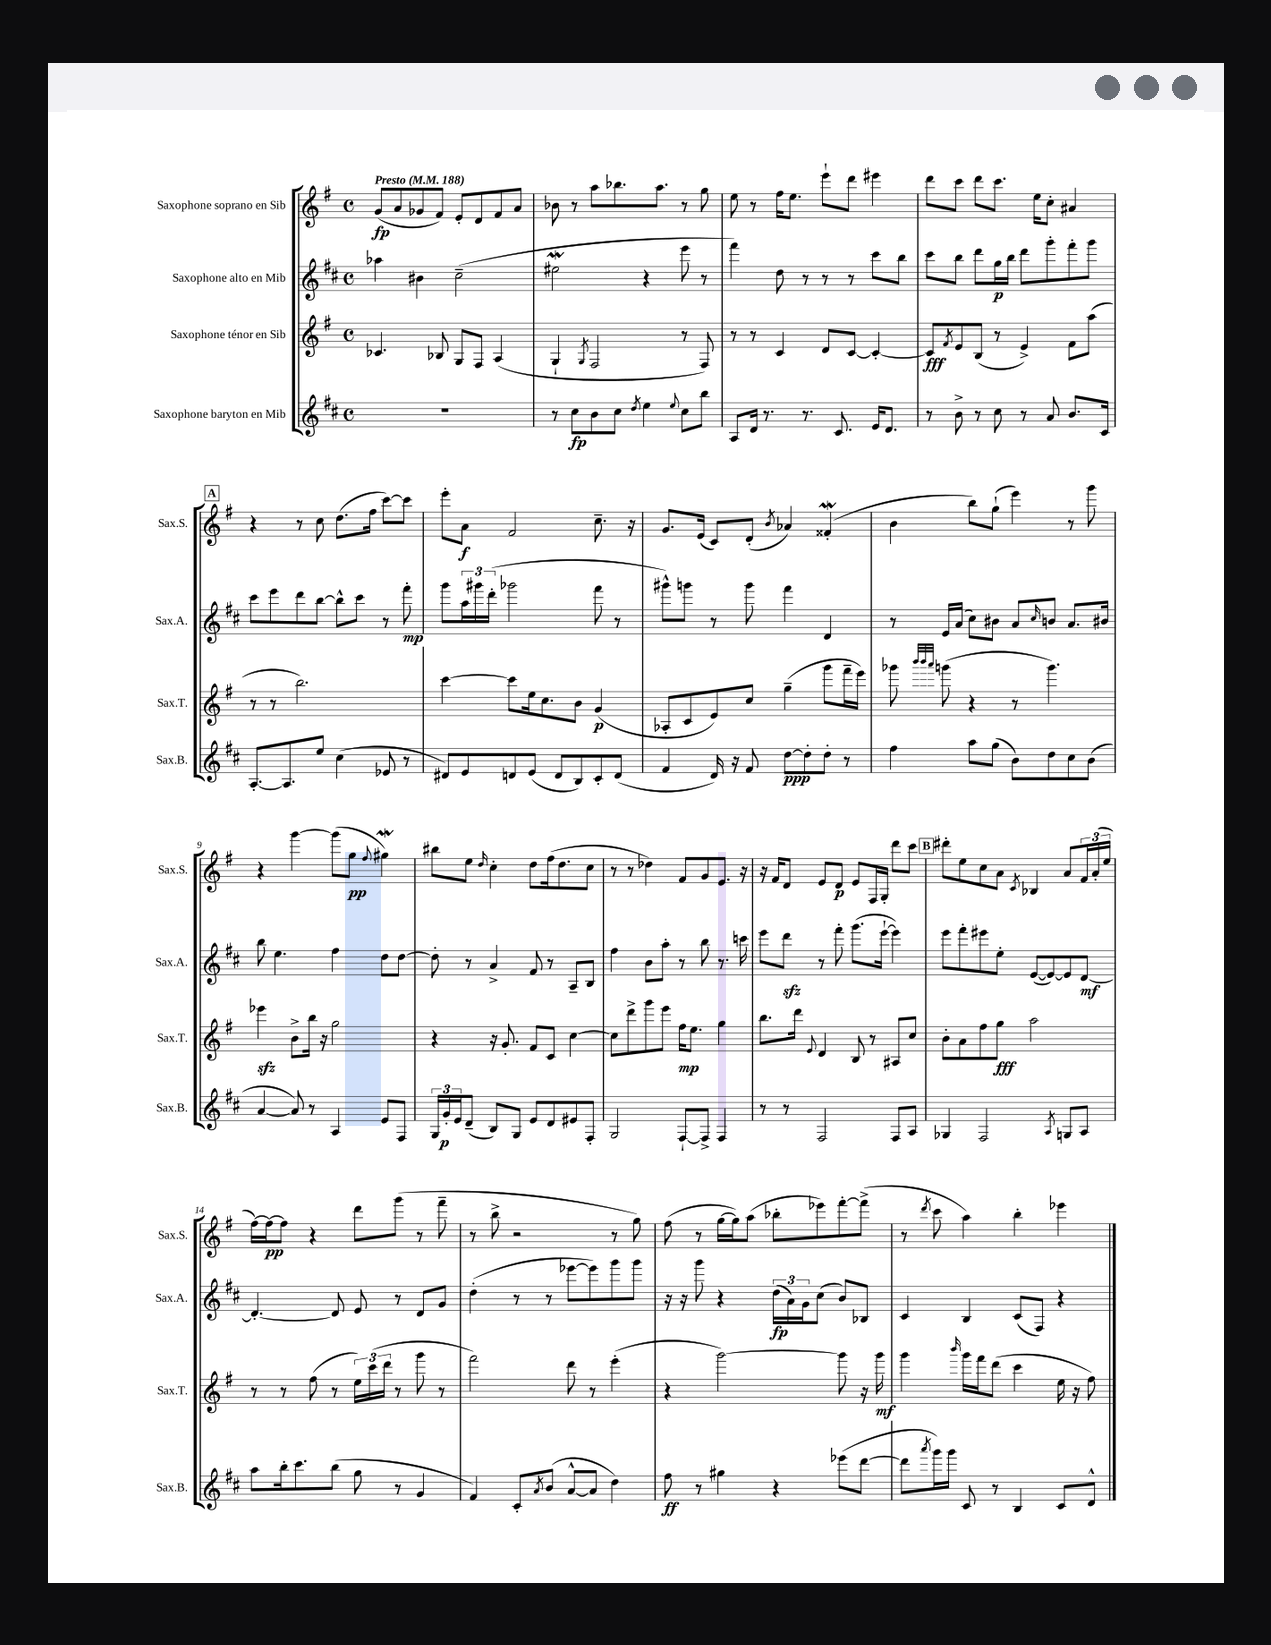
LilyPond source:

<<
\new StaffGroup <<
\new Staff = "s0" \with { instrumentName = "Saxophone soprano en Sib" shortInstrumentName = "Sax.S." } {
    \clef treble \key g \major \defaultTimeSignature \time 4/4 \tempo "Presto" 4 = 188
    g'8\fp( a'8 ges'8 fis'8) e'8-. d'8 fis'8 a'8 |
    bes'8 r8 a''8 bes''8. a''8. r8 g''8 |
    e''8 r8 fis''16 e''8. e'''8-! d'''8 eis'''4 |
    d'''8 c'''8 d'''8 c'''8. e''16 c''8-. ais'4 |
    \mark \markup { \box "A" } r4 r8 c''8 d''8.( fis''16 c'''8~) c'''8 |
    e'''8-. a'8\f fis'2 c''8.-- r16 |
    g'8. e'16( c'8) d'8-.( \acciaccatura { b'8 } aes'4) fisis'4-.\mordent( |
    b'4 b''8) g''8-!( e'''4) r8 g'''8 |
    r4 g'''4~ g'''8( g''8\pp \appoggiatura { fis''8 } gis''4\mordent) |
    bis''8 e''8 \grace { d''16 } c''4-. d''8 fis''16( d''8. c''8 |
    r8 r8 des''4) fis'8 g'8 e'8. r16 |
    r16 fis'16 d'8 e'8 d'8\p e'8 fis16 g16-. d'''8 c'''8 |
    \mark \markup { \box "B" } dis'''8-. e''8 c''8 a'8 \acciaccatura { c'8 } bes4 a'8 \tuplet 3/2 { fis'16 a'16-.( e''16 } |
    fis''16~) fis''16~\pp fis''8 r4 d'''8 g'''8( r8 fis'''8-- |
    r8 b''8-> r2 r8 g''8) |
    fis''8( r8 g''16~ g''16) a''8( bes''8-. ees'''8) fis'''8~-. fis'''8->( |
    r8 \acciaccatura { d'''8 } c'''8 a''4) b''4-. ees'''4 \bar "|." |
}
\new Staff = "s1" \with { instrumentName = "Saxophone alto en Mib" shortInstrumentName = "Sax.A." } {
    \clef treble \key d \major \defaultTimeSignature \time 4/4
    aes''4 bis'4 cis''2--( |
    eis''2\mordent r4 e'''8 r8 |
    fis'''4) d''8 r8 r8 r8 cis'''8 b''8 |
    cis'''8 b''8 d'''8 g''16\p b''16 d'''8 g'''8-. fis'''8-. g'''8 |
    \mark \markup { \box "A" } cis'''8 e'''8 d'''8 b''8~ b''8-^ cis'''8 r8 fis'''8-.\mp |
    g'''8 \tuplet 3/2 { a''16 gis'''16 d'''16-.( } ges'''2 fis'''8 r8 |
    gis'''8-^) g'''8 r8 g'''8 fis'''4 d'4 |
    r8 e'16 a'16( cis''8) bis'8 a'8 \grace { cis''16 } b'8 a'8. bis'16 |
    b''8 e''4. fis''4 d''8 d''8~ |
    d''8-. r8 a'4-> fis'8 r8 a8-- b8 |
    fis''4 b'8 a''8-. r8 b''8 r8. c'''16 |
    e'''8 d'''8\sfz r8 fis'''8-. g'''8.( e'''16~-! e'''4) |
    \mark \markup { \box "B" } e'''8 fis'''8-. eis'''8 e''8-. e'8~( e'8~) e'8 d'8~\mf |
    d'4.~-. d'8 e'8 r8 d'8 g'8 |
    d''4-.( r8 r8 ees'''8~ ees'''8) g'''8 g'''8 |
    r16 r16 g'''8 r4 \tuplet 3/2 { d''16\fp( a'16) g'16 } cis''8( b'8) bes8 |
    cis'4 b4 cis'8( fis8) r4 \bar "|." |
}
\new Staff = "s2" \with { instrumentName = "Saxophone ténor en Sib" shortInstrumentName = "Sax.T." } {
    \clef treble \key g \major \defaultTimeSignature \time 4/4
    ces'4. bes8 g8 fis8 a4( |
    g4-! \acciaccatura { g8 } fis2 r8 fis8) |
    r8 r8 c'4 d'8 c'8~ c'4~-. |
    c'8\fff \acciaccatura { fis'8 } e'8 b8( r8 e'4->) fis'8 a''8( |
    \mark \markup { \box "A" } r8 r8 b''2.) |
    c'''4~ c'''8 e''16 c''8. b'8 g'4\p( |
    aes8-. c'8 e'8) c''8 g''4--( g'''8 fis'''16-- e'''16) |
    ges'''8 \grace { b'''32 b'''32 a'''32 } g'''8( r4 r8 g'''4.) |
    ees'''4\sfz b'8-> b''16 r16 g''2 |
    r4 r16 g'8.-. fis'8 c'8 c''4~ |
    c''8 d'''8-> g'''8 e'''8 fis''16\mp e''8. g''4 |
    b''8. d'''16 \appoggiatura { e'8 } d'4 b8 r8 ais8 c''8 |
    \mark \markup { \box "B" } b'8-. a'8 fis''8 g''8\fff a''2 |
    r8 r8 fis''8( r8 \tuplet 3/2 { e''16) c'''16( d'''16 } r8 g'''8 r8 |
    fis'''2) d'''8 r8 e'''4-.( |
    r4 g'''2~) g'''8 r16 g'''16\mf |
    g'''4 \grace { b'''16 } g'''16 fis'''16 d'''8( c'''4 e''16 r16 fis''8) \bar "|." |
}
\new Staff = "s3" \with { instrumentName = "Saxophone baryton en Mib" shortInstrumentName = "Sax.B." } {
    \clef treble \key d \major \defaultTimeSignature \time 4/4
    R1 |
    r8 cis''8\fp b'8 cis''8 \acciaccatura { d''8 } e''4 \appoggiatura { e''8 } cis''8 b''8 |
    a8 d'16 r8. r8. cis'8. e'16 d'8. |
    r8 b'8-> r8 cis''8 r8 a'8 b'8. cis'16 |
    \mark \markup { \box "A" } a8.~-. a8. e''8 cis''4( ees'8 r8 |
    dis'8) e'8 d'8 e'8( d'8 b8) cis'8-. d'8( |
    fis'4 d'16) r16 fis'8 d''8~\ppp d''8-. d''8-. r8 |
    fis''4 a''8 g''8( b'8) d''8 cis''8 b'8( |
    a'4~ a'8) r8 a4 e'8 fis8 |
    \tuplet 3/2 { g16 g'16-.\p e'16 } d'8--( b8) g8 e'8 d'8 eis'8 fis8-. |
    g2 fis8~-! fis8-> fis4 |
    r8 r8 fis2 fis8 a8 |
    \mark \markup { \box "B" } ges4 fis2 \acciaccatura { a8 } g8 a8 |
    a''8 b''16-. cis'''8. b''8( g''8 r8 g'4 |
    fis'4) cis'8-. \acciaccatura { a'8 } b'8( a'8~-^ a'8 d''4) |
    fis''8\ff r8 gis''4 r4 ees'''8( d'''8~ |
    d'''8 \acciaccatura { a'''8 } g'''16) g'''16 cis'8 r8 b4 cis'8 d'8-^ \bar "|." |
}
>>
>>
